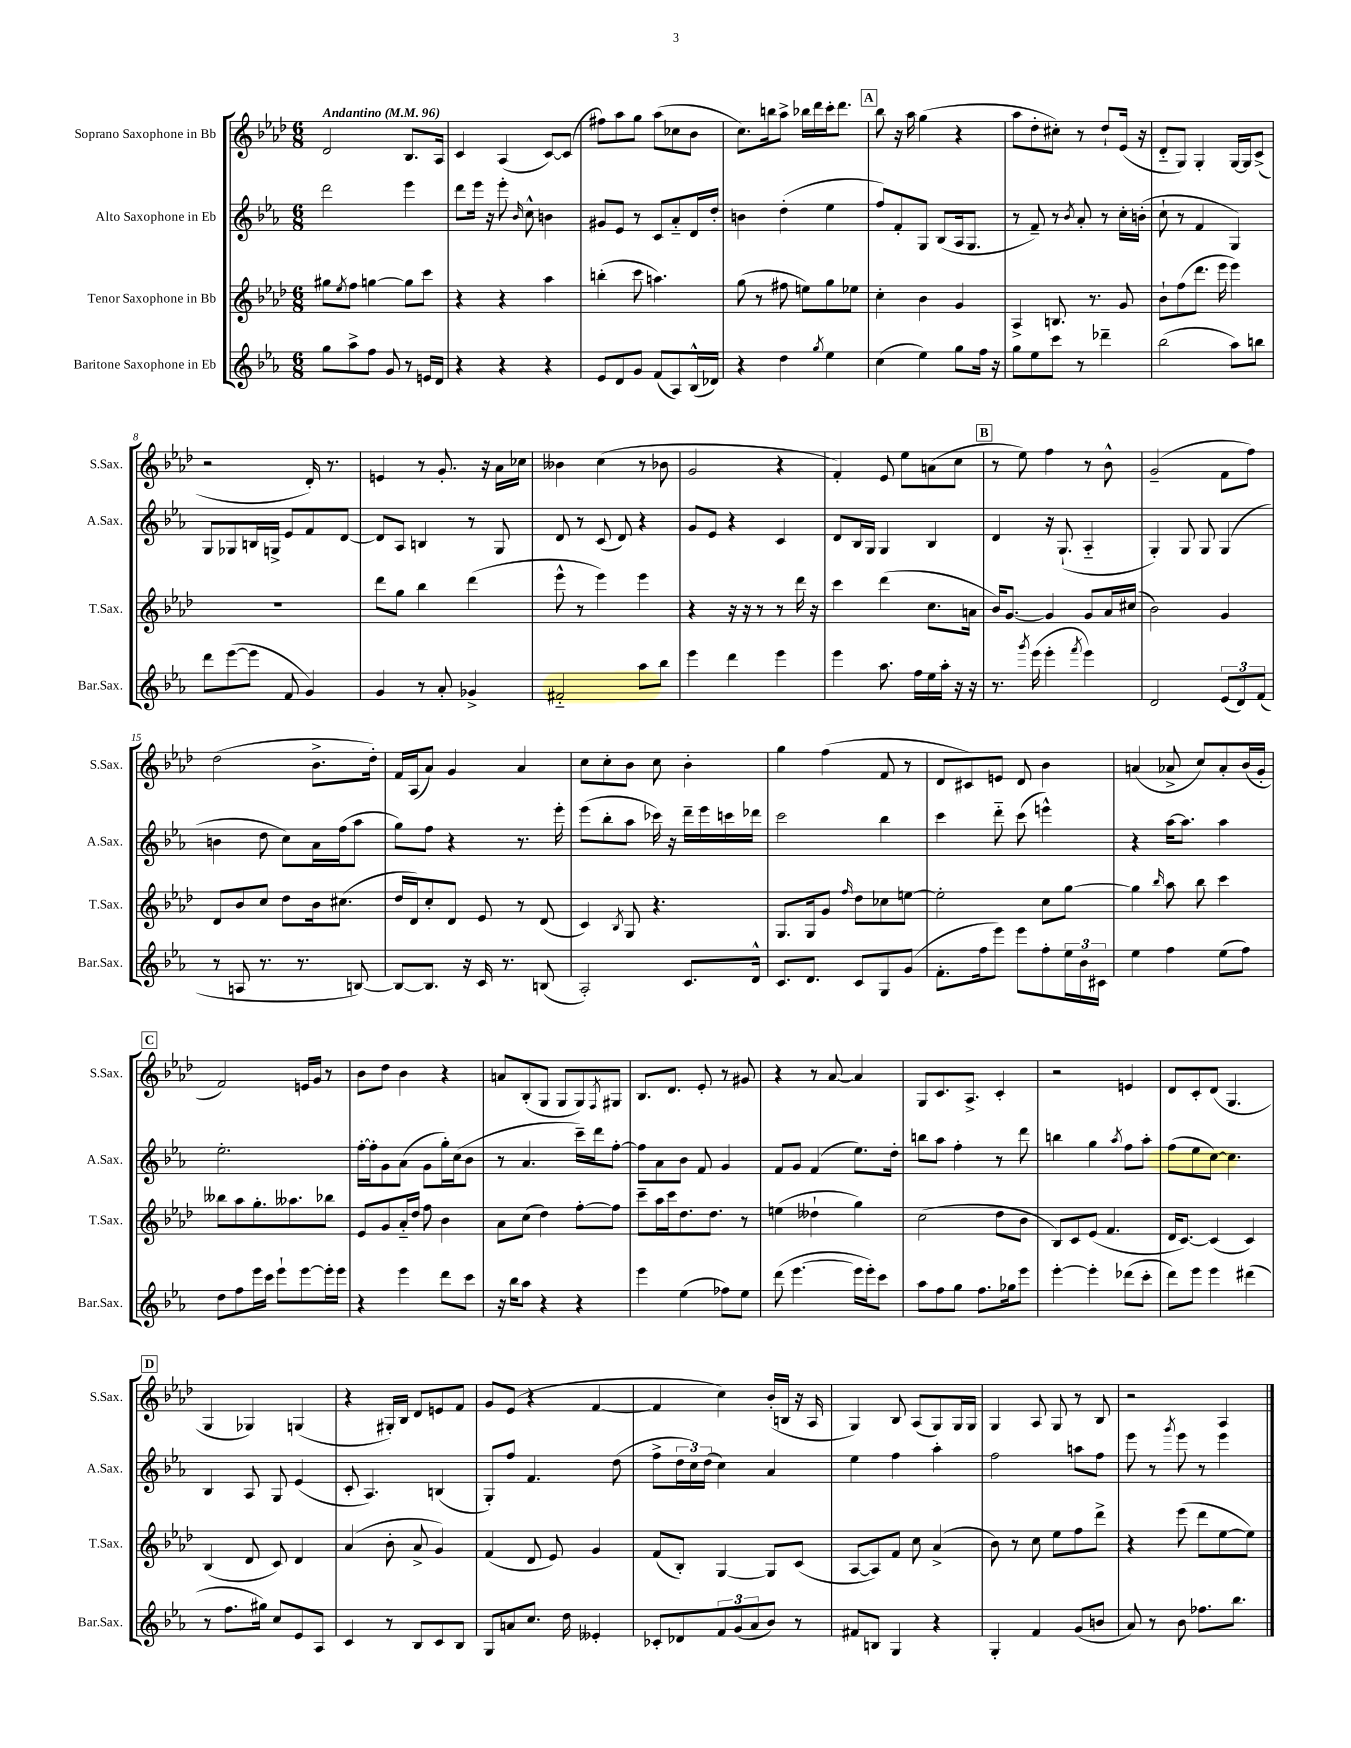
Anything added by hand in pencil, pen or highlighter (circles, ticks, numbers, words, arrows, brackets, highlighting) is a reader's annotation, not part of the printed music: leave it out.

**kern	**kern	**kern	**kern
*part4	*part3	*part2	*part1
*staff4	*staff3	*staff2	*staff1
*I"Baritone Saxophone in Eb	*I"Tenor Saxophone in Bb	*I"Alto Saxophone in Eb	*I"Soprano Saxophone in Bb
*I'Bar.Sax.	*I'T.Sax.	*I'A.Sax.	*I'S.Sax.
*clefG2	*clefG2	*clefG2	*clefG2
*k[b-e-a-]	*k[b-e-a-d-]	*k[b-e-a-]	*k[b-e-a-d-]
*M6/8	*M6/8	*M6/8	*M6/8
*MM96	*MM96	*MM96	*MM96
=1	=1	=1	=1
!	!	!	!LO:TX:a:B:t=Andantino
8gg\L	8gg#X\L	2ddd\	2d-/
.	8qee-/	.	.
8aa-^\	8ff\J	.	.
8ff\J	[4ggn\	.	.
8g/	.	.	.
8r	8gg\L]	4eee-\	8.B-/L
16en/LL	8ccc\J	.	.
16d/JJ	.	.	16A-/Jk
=2	=2	=2	=2
4r	4r	8ddd\L	4c/
.	.	16eee-\Jk	.
.	.	16r	.
4r	4r	8eee-'\	(4A-/
.	.	16qqb-/	.
.	.	8cc^^\	.
4r	4aa-\	4bn\	[8c/L)
.	.	.	(8c/J]
=3	=3	=3	=3
8e-/L	(4bbn'\	8g#X/L	8ff#X\L)
8d/	.	8e-/J	8aa-\
8g/J	8ccc\	8r	8gg\J
(8f/L	4.aan\)	8c/L	(8aa-\L
8A-/)	.	8a-/	8cc-X\
(16B-^^/L	.	16d/L	8b-\J
16d-X/JJ)	.	16dd'/JJ	.
=4	=4	=4	=4
4r	(8gg\	4bn\	8.cc\L)
.	8r	.	.
.	.	.	16bbn\k
4dd\	8ff#X\	(4dd'\	8aa-^\J
.	8een\L)	.	16bb-X\LL
.	.	.	16ddd-\
8qgg/	.	.	.
4ee-\	8gg\	4ee-\	16ccc'\J
.	.	.	8.ddd-\J
.	8ee-X\J	.	.
!!LO:REH:place=s1:t=A
=5	=5	=5	=5
(4cc\	4cc'\	8ff/L)	8bb-\
.	.	8f'/	16r
.	.	.	16aa-\
4ee-\)	4b-\	8G/J	(4gg\
.	.	(8B-/L	.
8gg\L	4g/	16A-/k	4r
.	.	8.G/J	.
16ff\Jk	.	.	.
16r	.	.	.
=6	=6	=6	=6
8gg\L	4A-^/	8r	8aa-\L
8ee-\	.	8f~/)	8dd-'\
8ccc\J	8.Bn/	8r	8cc#X'\J)
.	.	8qb-/	.
8r	.	8a-'/	8r
.	8.r	.	.
4ddd-X~\	.	8r	8dd-`/L
.	8g/	16cc'\LL	(16e-/Jk
.	.	(16bn'\JJ	16r
=7	=7	=7	=7
(2bb-\	8b-`\L	8cc`\	8d-/L
.	(8ff\	8r	8G/J)
.	8.ddd-\J	4f/	4G'/
.	16eee-\	.	.
8aa-\L)	4eee-\)	4G/)	[16G/LL
.	.	.	16G/J]
8bbn\J	.	.	(8c^/J
!!LO:LB:g=z
=8	=8	=8	=8
8ddd\L	2.r	8G/L	2r
([8eee-\	.	8G-X/	.
8eee-\J]	.	16Bn/L	.
.	.	16Gn^/JJ	.
8f/	.	8e-/L	.
4g/)	.	8f/	16d-'/)
.	.	.	8.r
.	.	[8d/J	.
=9	=9	=9	=9
4g/	8ddd-\L	8d/L]	4en/
.	8gg\J	8A-/J	.
8r	4bb-\	4Bn/	8r
8a-'/	.	.	8.g'/
4g-X^/	(4ddd-\	8r	.
.	.	.	16r
.	.	8G/	16a-\LL
.	.	.	16cc-X\JJ
=10	=10	=10	=10
2f#X/	8eee-^^\	8d/	4b--X\
.	8r	8r	.
.	4eee-\)	(8c/	(4cc\
.	.	8d/)	.
8aa-\L	4eee-\	4r	8r
8bb-\J	.	.	8b-X\
=11	=11	=11	=11
4eee-\	4r	8g/L	2g/
.	.	8e-/J	.
4ddd\	16r	4r	.
.	16r	.	.
.	8r	.	.
4eee-\	8r	4c/	4r
.	16ddd-\	.	.
.	16r	.	.
=12	=12	=12	=12
4eee-\	4ccc\	8d/L	4f'/)
.	.	16B-/L	.
.	.	16G/JJ	.
8.aa-\	(4ddd-\	4G/	8e-/
.	.	.	8ee-\L
16ff\LL	.	.	.
16ee-\	8.cc\L	4B-/	(8an\
16aa-'\JJ	.	.	.
16r	.	.	8cc\J
16r	16an\Jk	.	.
!!LO:REH:place=s1:t=B
=13	=13	=13	=13
8.r	16b-/KL)	4d/	8r
.	[8.g/J	.	.
.	.	.	8ee-\)
8qggg/	.	.	.
(16eee-\	.	.	.
4eee-'\	4g/]	16r	4ff\
.	.	(8.G`/	.
8qfff/	.	.	.
4eee-\)	8g/L	4A-/	8r
.	16a-/L	.	8b-^^\
.	(16cc#X/JJ	.	.
=14	=14	=14	=14
2d/	2b-\)	4G'/)	(2g~/
.	.	8G/	.
.	.	8G/	.
(12e-/L	4g/	(4G/	8f\L
12d/)	.	.	.
.	.	.	8ff\J)
(12f/J	.	.	.
!!LO:LB:g=z
=15	=15	=15	=15
8r	8d-/L	4bn\	(2dd-\
8An/	8b-/	.	.
8.r	8cc/J	8dd\	.
.	8dd-\L	8cc\L)	.
8.r	.	.	.
.	16b-\k	16a-\L	8.b-^\L
.	(8.cc#X\J	(16ff\J	.
[8Bn/)	.	8aa-\J	.
.	.	.	16dd-'\Jk)
=16	=16	=16	=16
8B/L_	16dd-/LL	8gg\L)	16f/LL
.	16d-/J)	.	(16A-/J
8.B/J]	8cc'/	8ff\J	8a-/J)
.	8d-/J	4r	4g/
16r	.	.	.
16c/	8e-/	.	.
8.r	.	.	.
.	8r	8.r	4a-/
(8Bn/	(8d-/	.	.
.	.	16eee-'\	.
=17	=17	=17	=17
2A-'/)	4c/)	(8eee-\L	8cc\L
.	.	8bb-'\	8cc'\
.	8qB-/	.	.
.	8G/	8aa-\J	8b-\J
.	4.r	16ccc-X\)	8cc\
.	.	16r	.
8.c/L	.	16ddd~\LL	4b-'\
.	.	16eee-\	.
.	.	16cccn\	.
16d^^/Jk	.	16ddd-X\JJ	.
=18	=18	=18	=18
8.c/L	8.G/L	2ccc\	4gg\
8.d/J	16G/k	.	.
.	8g/J	.	(4ff\
.	16qqff/	.	.
8c/L	8dd-\L	.	.
8G/	8cc-X\	4bb-\	8f/
(8g/J	[8een\J	.	8r
=19	=19	=19	=19
8.f'\L	2ee'\]	4ccc\	8d-/L
.	.	.	8c#X/)
16ff\k	.	.	.
8eee-\J)	.	8ddd\	8en/J
8eee-\L	.	(8ccc\	8d-/
8ff'\	8cc\L	4eeen^^\)	4b-\
24ee-\L	[8gg\J	.	.
24b-\	.	.	.
24c#X\JJ	.	.	.
=20	=20	=20	=20
4ee-\	4gg\]	4r	(4an/
.	16qqbb-/	.	.
4ff\	8aa-\	[16aa-\KL	8a-X^/
.	.	8.aa-\J]	.
.	8bb-\	.	8cc/L)
(8ee-\L	4ccc\	4aa-\	8a-'/
8ff\J)	.	.	(16b-/L
.	.	.	16g'/JJ
!!LO:LB:g=z
!!LO:REH:place=s1:t=C
=21	=21	=21	=21
8dd\L	8bb--X\L	2.ee-'\	2f/)
8ff\	8aa-\	.	.
16eee-\L	8.gg'\	.	.
16ccc\JJ	.	.	.
8eee-`\L	.	.	.
.	8.aa--X\	.	.
[8eee-\	.	.	16en/LL
.	.	.	16g/JJ
16eee-'\L]	8bb-X\J	.	8r
16eee-\JJ	.	.	.
=22	=22	=22	=22
4r	8e-/L	[16ff'\LL	8b-\L
.	.	16ff'\J]	.
.	8g/	8g\	8dd-\J
4eee-\	16a-/L	(8a-\J	4b-\
.	16dd-/JJ	.	.
.	8ff\	8g\L	.
8ddd\L	4b-\	16gg'\L)	4r
.	.	(16cc\J	.
8ccc\J	.	8b-\J	.
=23	=23	=23	=23
16r	8a-\L	8r	8an/L
16bb-\KL	.	.	.
8aa-\J	(8cc\J	4.a-/	(8B-'/
4r	4dd-\)	.	8G/J
.	.	.	8G/L
4r	[8ff'\L	16ccc~\LL)	8G/)
.	.	16ddd\J	.
.	.	.	8qF/
.	8ff\J]	[8ff'\J	8G#X/J
=24	=24	=24	=24
4eee-\	8ccc~\L	8ff\L]	8.B-/L
.	16aa-\L	8a-\	.
.	16ccc\J	.	8.d-/J
(4ee-\	8.dd-\	8b-\J	.
.	.	8f/	8e-'/
.	8.dd-\J	.	.
8ff-X\L)	.	4g/	8r
8ee-\J	8r	.	8g#X/
=25	=25	=25	=25
(8ddd\	(4een\	8f/L	4r
[4.eee-\	.	8g/J	.
.	4dd--X`\	(4f/	8r
.	.	.	[8a-/
16eee-\LL]	4gg\)	8.ee-\L)	4a-/]
16eee-'\J)	.	.	.
8ccc\J	.	.	.
.	.	16dd'\Jk	.
=26	=26	=26	=26
8aa-\L	(2cc\	8bbn\L	8G/L
8ff\	.	8aa-\J	8.c/
8gg\J	.	4ff'\	.
.	.	.	8.A-^/J
8.ff\L	.	.	.
.	8dd-\L	8r	4c'/
16gg-X\k	.	.	.
8eee-\J	8b-\J	8ddd\	.
=27	=27	=27	=27
[4eee-'\	8B-/L)	4bbn\	2r
.	8c/	.	.
4eee-'\]	(8e-/J	4gg\	.
.	4.f/	.	.
.	.	8qaa-/	.
(8ddd-X\L	.	8ff\L	4en/
8ccc'\J	.	8aa-'\J	.
=28	=28	=28	=28
8ddd\L)	16d-/KL	(8ff\L	8d-/L
.	[8.c/J)	.	.
8eee-\J	.	8ee-\	8c'/
4eee-\	(4c/]	[8cc\J)	(8d-/J
.	.	4.cc\]	4.G/
(4ddd#X\	4c/)	.	.
!!LO:LB:g=z
!!LO:REH:place=s1:t=D
=29	=29	=29	=29
8r	(4B-/	4B-/	4G/
8.ff\L	.	.	.
.	8d-/	8A-/	4G-X/)
16gg#X\Jk)	.	.	.
8cc/L	8c/)	8G/	.
8e-/	4d-/	(4e-/	(4Gn/
8A-/J	.	.	.
=30	=30	=30	=30
4c/	(4a-/	8c'/	4r
.	.	4.A-/)	.
8r	8b-'\	.	16G#X'/LL)
.	.	.	16B-/JJ
8B-/L	8a-^/	.	8d-/L
8c/	4g/)	(4Bn/	8en/
8B-/J	.	.	8f/J
=31	=31	=31	=31
8G/L	(4f/	8G'/L)	8g/L
8an/	.	8ff/J	(8e-/J
8.cc/J	8d-/	4.f/	4r
.	8e-/)	.	.
16dd\	.	.	.
4e--X'/	4g/	.	[4f/
.	.	(8dd\	.
=32	=32	=32	=32
8c-X'/L	(8f/L	8ff^\L	4f/]
8d-X/	8B-'/J)	24dd\L	.
.	.	24cc\)	.
.	.	(24dd\JJ	.
12f/	[4G/	4cc\)	4cc\)
(12g/	.	.	.
12a-/	.	.	.
8b-/J)	8G/L]	4a-/	(16b-'/LL
.	.	.	16Bn/JJ
8r	(8c/J	.	16r
.	.	.	16A-/
=33	=33	=33	=33
8f#X/L	[8A-/L	4ee-\	4G/)
8Bn/J	8A-/])	.	.
4G/	8f/J	4ff\	8B-/
.	8cc\	.	(8A-/L
4r	(4a-^/	4aa-'\	8G/)
.	.	.	16G/L
.	.	.	16G/JJ
=34	=34	=34	=34
4G'/	8b-\)	2ff\	4G/
.	8r	.	.
4f/	8cc\	.	8A-/
.	8ee-\L	.	8G/
(8g/L	8ff\	8aan\L	8r
8bn/J	8ddd-^\J	8ff\J	8B-/
=35	=35	=35	=35
8a-/)	4r	8eee-\	2r
8r	.	8r	.
.	.	8qggg/	.
8b-\	(8eee-\	8eee-\	.
8.ff-X\L	8ddd-\L	8r	.
.	[8ee-\	4eee-\	4A-/
8.bb-\J	.	.	.
.	8ee-\J])	.	.
==	==	==	==
*-	*-	*-	*-
